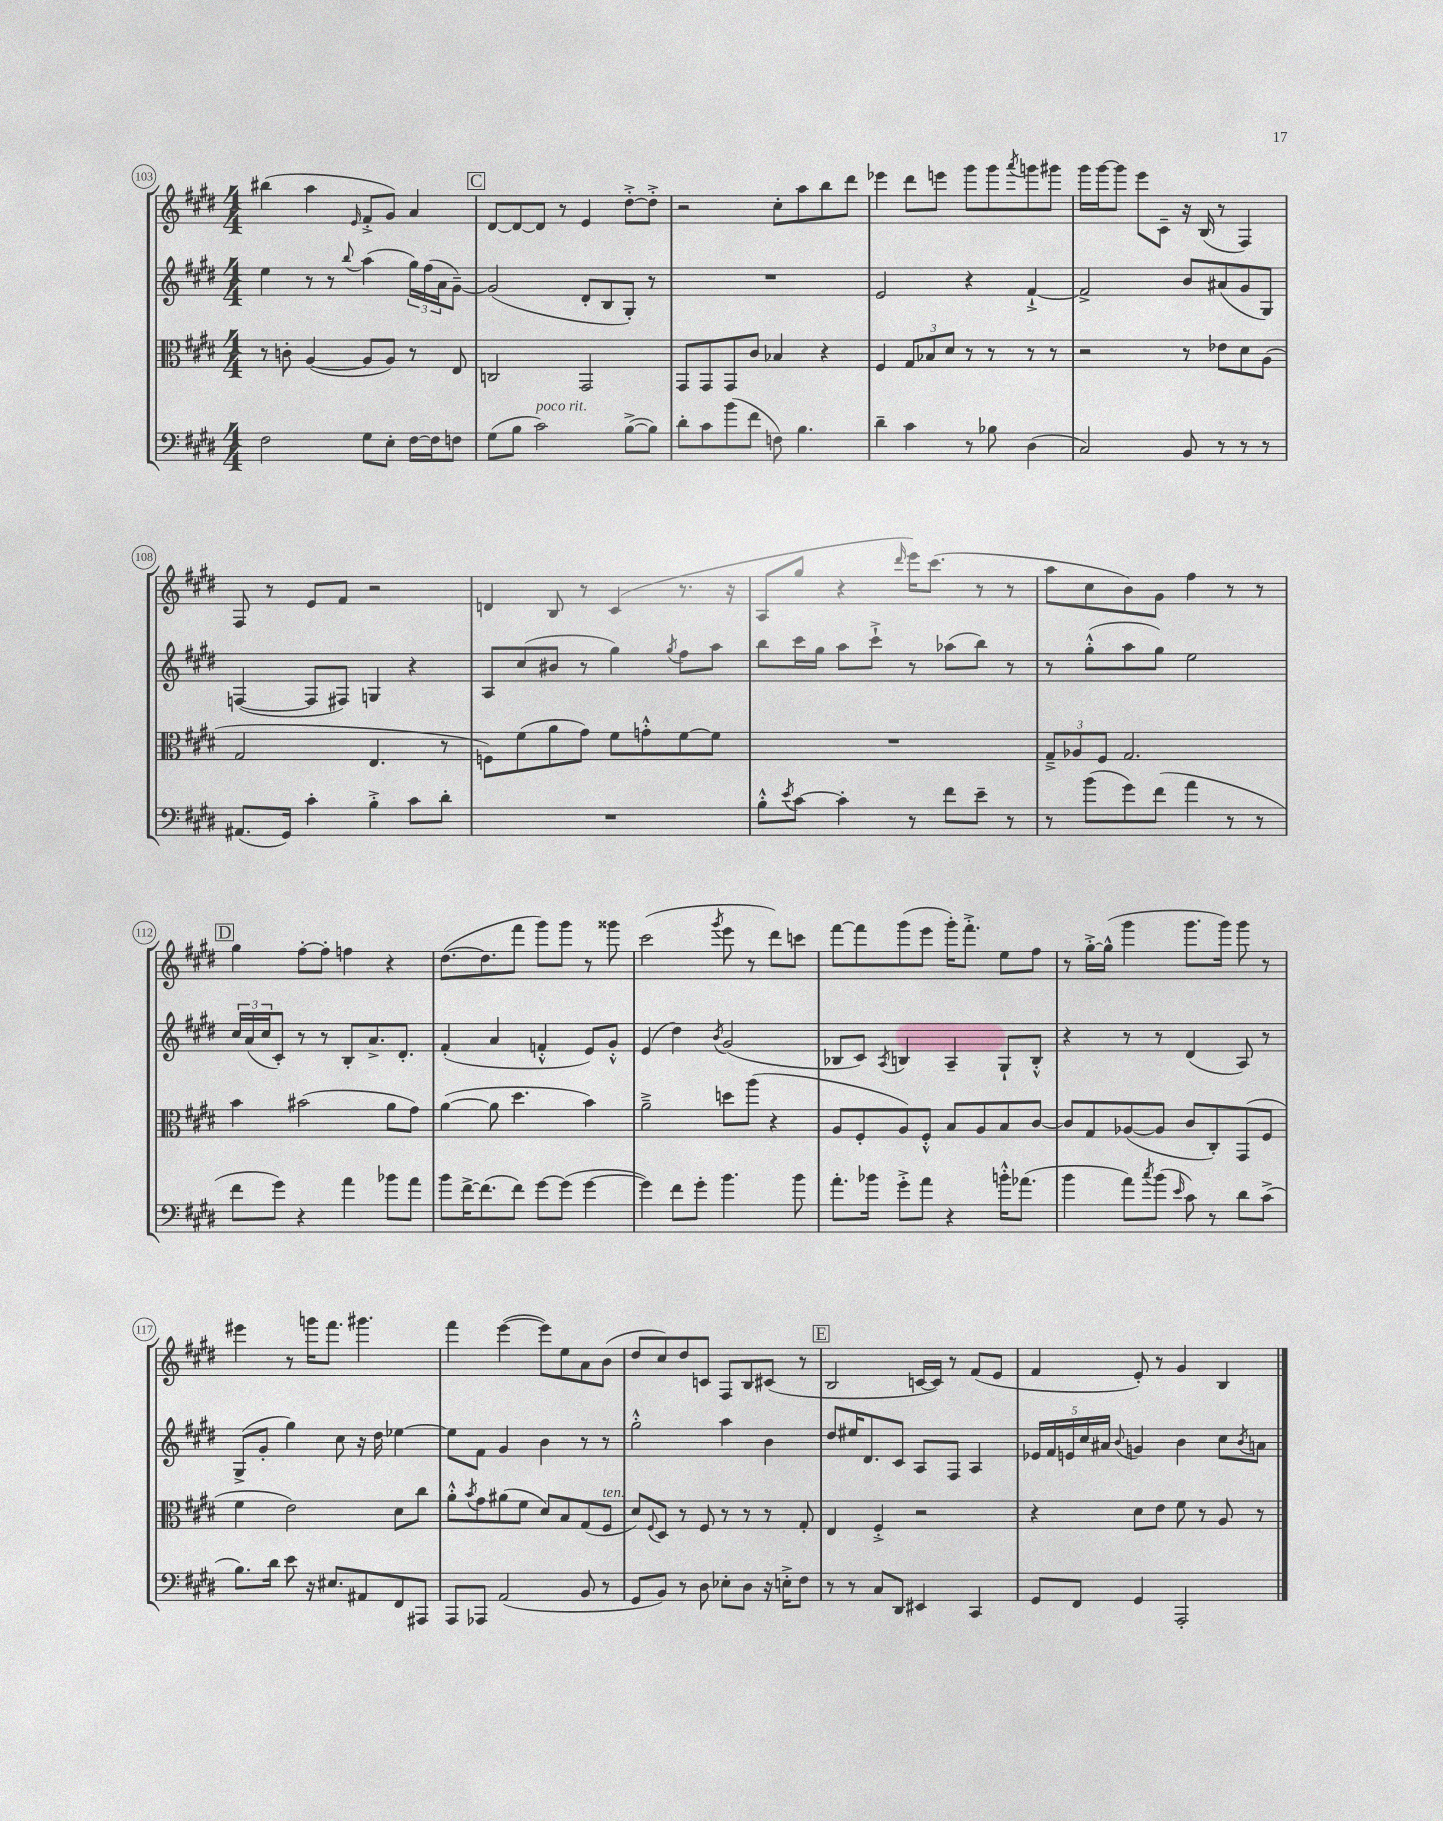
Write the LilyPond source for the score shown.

<<
\new StaffGroup <<
\new Staff = "s0" {
    \clef treble \key e \major \numericTimeSignature \time 4/4
    bis''4( a''4 \grace { e'16 } fis'8-.-> gis'8) a'4 |
    \mark \markup { \box "C" } dis'8~ dis'8~ dis'8 r8 e'4 dis''8~-.-> dis''8-.-> |
    r2 cis''8-. a''8 b''8 dis'''8 |
    ees'''4 dis'''8 e'''8 gis'''8 gis'''8 \acciaccatura { a'''8 } g'''8 gis'''8 |
    gis'''16 gis'''16~ gis'''8 e'''8 cis'8-- r16 b16( r8 fis4) |
    fis8 r8 e'8 fis'8 r2 |
    d'4 b8 r8 cis'4( r8. r16 |
    a8 gis''8 r4 \grace { dis'''16 } e'''16) cis'''8.( r8 r8 |
    a''8 cis''8 b'8) gis'8 fis''4 r8 r8 |
    \mark \markup { \box "D" } gis''4 fis''8~-. fis''8-. f''4 r4 |
    dis''8.~( dis''8. fis'''8 gis'''8) gis'''8 r8 gisis'''8 |
    cis'''2( \acciaccatura { gis'''8 } e'''8 r8 dis'''8) c'''8 |
    fis'''8~ fis'''8 gis'''8( e'''8 gis'''16-.) fis'''8.-.-> e''8 fis''8 |
    r8 gis''16~-.-> gis''16-^( gis'''4 gis'''8. gis'''16) gis'''8 r8 |
    eis'''4 r8 g'''16 fis'''8. gis'''4. |
    fis'''4 e'''4~( e'''8) e''8 a'8 b'8( |
    dis''8 cis''8) dis''8 c'8 fis8 b8 cis'8( r8 |
    \mark \markup { \box "E" } b2 c'16~ c'16) r8 fis'8( e'8 |
    fis'4 e'8-.) r8 gis'4 b4 \bar "|." |
}
\new Staff = "s1" {
    \clef treble \key e \major \numericTimeSignature \time 4/4
    e''4 r8 r8 \appoggiatura { b''8 } a''4( \tuplet 3/2 { gis''16) fis''16( a'16 } gis'8~--) |
    \mark \markup { \box "C" } gis'2( dis'8-. b8 gis8-.) r8 |
    R1 |
    e'2 r4 fis'4~-!-> |
    fis'2-> b'8 ais'8( gis'8 gis8) |
    f4~( f8 fis8) g4 r4 |
    a8 cis''8( bis'8 r8 gis''4) \acciaccatura { gis''8 } fis''8 a''8 |
    b''8 cis'''16 gis''16 a''8 cis'''8-!-> r8 aes''8( b''8) r8 |
    r8 gis''8-.-^( a''8 gis''8) e''2 |
    \mark \markup { \box "D" } \tuplet 3/2 { cis''16 a'16( cis''16 } cis'8-.) r8 r8 b8-. a'8.-> dis'8.-. |
    fis'4-.( a'4 f'4-.-^ e'8) gis'8-.-^ |
    e'4( dis''4) \acciaccatura { b'8 } gis'2( |
    bes8 cis'8) \acciaccatura { a8 } b4 a4-- gis8-! b8-.-^ |
    r4 r8 r8 dis'4( a8) r8 |
    gis8->( gis'8-. gis''4) cis''8 r16 dis''16 ees''4~ |
    ees''8 fis'8 gis'4 b'4 r8 r8 |
    gis''2-.-^ a''4 b'4 |
    \mark \markup { \box "E" } dis''8 eis''16 dis'8. cis'8 a8 fis8 a4 |
    \tuplet 5/4 { ees'16 fis'16 e'16 cis''16 ais'16 } \appoggiatura { b'8 } g'4 b'4 cis''8 \acciaccatura { b'8 } a'8 \bar "|." |
}
\new Staff = "s2" {
    \clef alto \key e \major \numericTimeSignature \time 4/4
    r8 c'8-. a4~( a8 a8) r8 e8 |
    \mark \markup { \box "C" } c2 gis,2 |
    gis,8 gis,8 gis,8 cis'8 bes4 r4 |
    fis4 \tuplet 3/2 { gis8 bes8 dis'8 } r8 r8 r8 r8 |
    r2 r8 ees'8 dis'8 a8( |
    gis2 e4. r8 |
    f8) fis'8( a'8 gis'8) fis'8 g'8-.-^ fis'8~ fis'8 |
    R1 |
    \tuplet 3/2 { gis8---> aes8 fis8 } gis2. |
    \mark \markup { \box "D" } b'4 bis'2( a'8 gis'8) |
    a'4~( a'8 dis''4. b'4) |
    a'2---> d''8 a''8( r4 |
    a8 fis8-. a8) fis8-.-^ b8 a8 b8 cis'8~ |
    cis'8 gis8 aes8~( aes8 cis'8 cis8-.) gis,8( fis8 |
    fis'4 e'2) dis'8 cis''8 |
    a'8-.-^ \acciaccatura { b'8 } gis'8 ais'8( fis'8 dis'8) b8 gis8( fis8^\markup { \italic "ten." } |
    dis'8) \appoggiatura { fis8 } dis8 r8 fis8 r8 r8 r8 gis8-. |
    \mark \markup { \box "E" } e4 fis4-.-> r2 |
    r4 dis'8 e'8 fis'8 r8 a8 r8 \bar "|." |
}
\new Staff = "s3" {
    \clef bass \key e \major \numericTimeSignature \time 4/4
    fis2 gis8 e8-. fis16~ fis16 f8 |
    \mark \markup { \box "C" } gis8( b8 cis'2^\markup { \italic "poco rit." }) b8~->( b8) |
    dis'8-. cis'8 b'8( fis'8 f8) b4. |
    dis'4-- cis'4 r8 bes8 dis4( |
    cis2) b,8 r8 r8 r8 |
    ais,8.( gis,16) cis'4-. b4-.-> cis'8 dis'8-. |
    R1 |
    b8-.-^ \acciaccatura { e'8 } cis'8~ cis'4-. r8 fis'8 e'8-- r8 |
    r8 b'8( gis'8) fis'8( a'4 r8 r8 |
    \mark \markup { \box "D" } fis'8 gis'8) r4 a'4 bes'8 a'8 |
    b'8 fis'16~-> fis'8.( fis'8) gis'8~ gis'8( gis'4~ |
    gis'4) fis'8 gis'8-. b'4. b'8 |
    a'8.-. bes'16 gis'8-.-> a'8 r4 b'16-.-^ aes'8.( |
    b'4 a'8) \acciaccatura { cis''8 } b'8( \grace { e'16 } cis'8) r8 dis'8 cis'8->( |
    b8.) dis'16 e'8 r16 eis8. ais,8 fis,8 ais,,8 |
    a,,8 aes,,8 a,2( b,8 r8 |
    gis,8 b,8) r8 dis8 ees8-. dis8 r16 e16-.-> fis8 |
    \mark \markup { \box "E" } r8 r8 cis8 dis,8 eis,4 cis,4 |
    gis,8 fis,8 gis,4 a,,2-. \bar "|." |
}
>>
>>
\layout { \context { \Score currentBarNumber = #103 \override BarNumber.stencil = #(make-stencil-circler 0.1 0.3 ly:text-interface::print) } }
